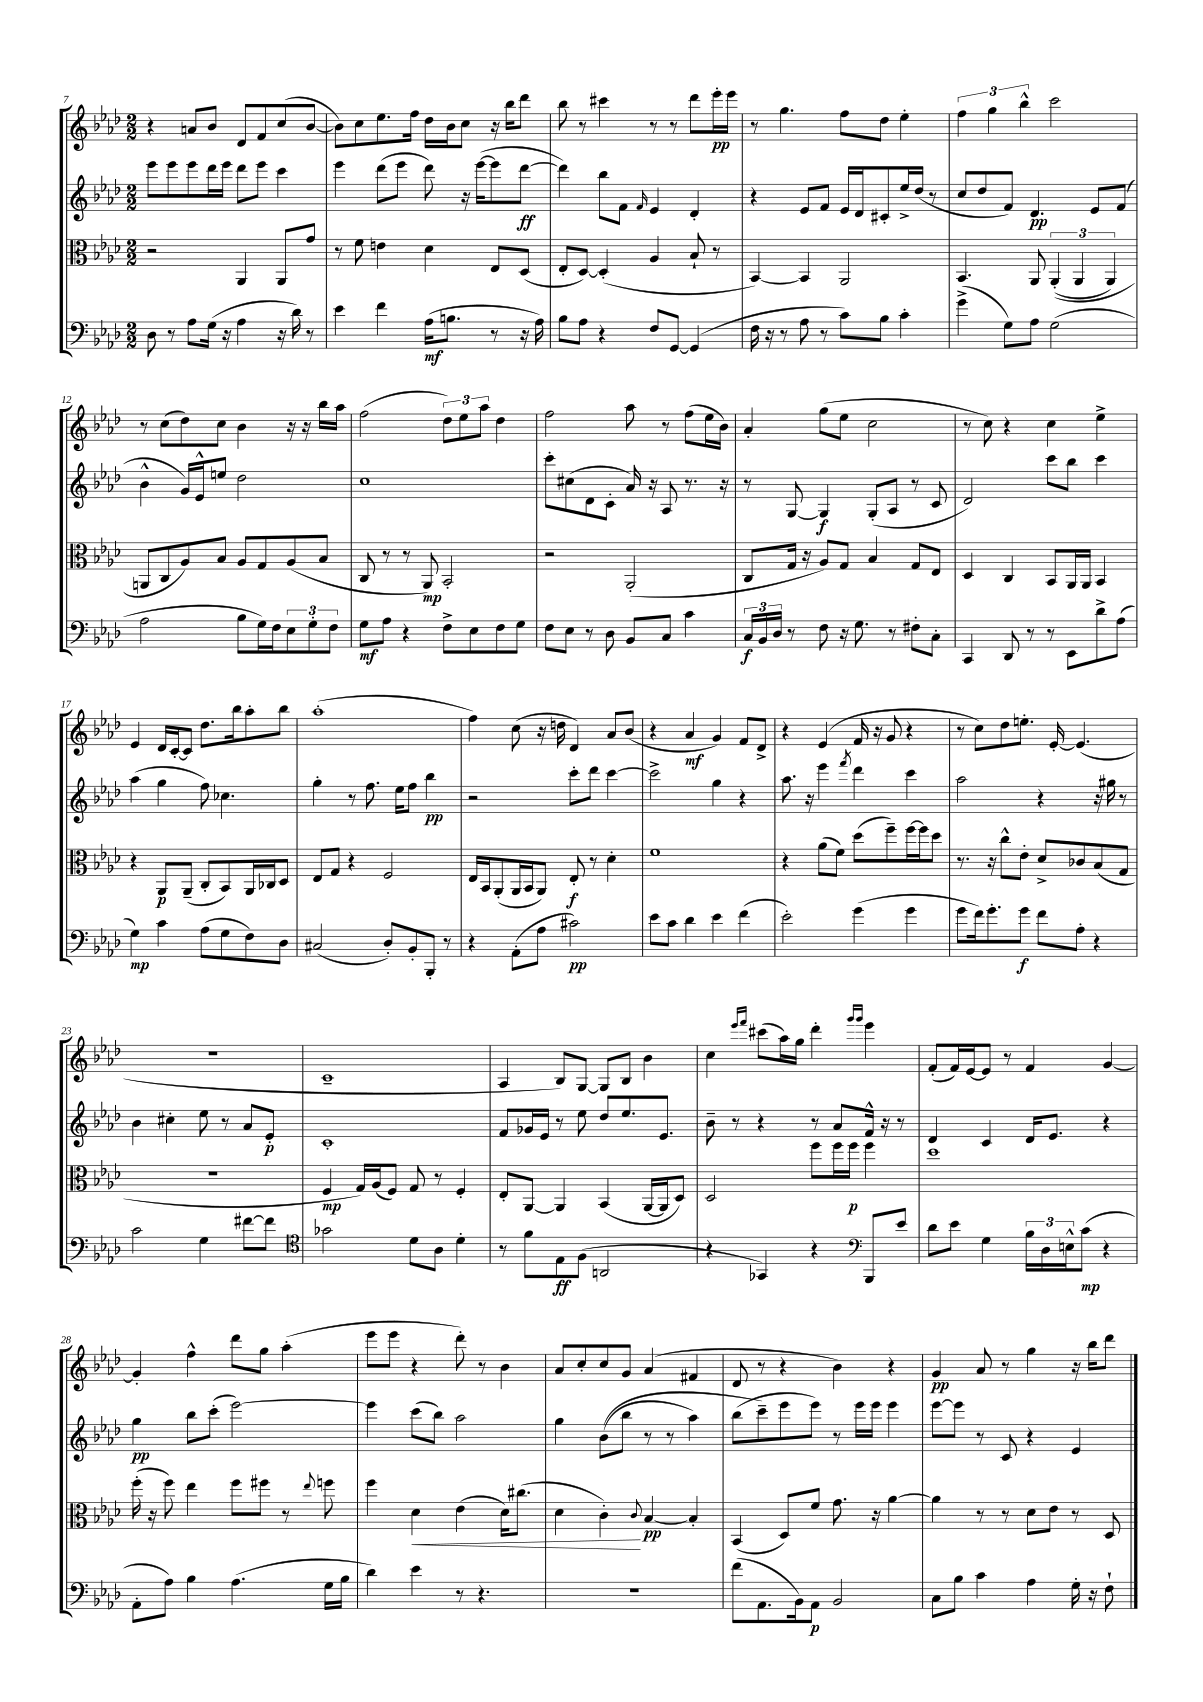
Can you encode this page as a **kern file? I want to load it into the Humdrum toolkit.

**kern	**kern	**kern	**kern
*staff4	*staff3	*staff2	*staff1
*clefF4	*clefC3	*clefG2	*clefG2
*k[b-e-a-d-]	*k[b-e-a-d-]	*k[b-e-a-d-]	*k[b-e-a-d-]
*M2/2	*M2/2	*M2/2	*M2/2
8D-\	2r	8eee-\L	4r
8r	.	8eee-\	.
8A-\L	.	8eee-\	8a/L
(16G\Jk	.	16ddd-\L	8b-/J
16r	.	16eee-\JJ	.
4A-\	4AA-/	8ddd-\L	8d-/L
.	.	8eee-\J	8f/
16r	8AA-/L	4ccc\	(8cc/
16d-\)	.	.	.
8r	8g/J	.	[8b-/J
=	=	=	=
4e-\	8r	4eee-\	8b-\]L)
.	8f\	.	8cc\
4f\	4e\	(8ddd-\L	8.ee-\
.	.	8eee-\J	.
.	.	.	16ff\Jk
(16A-\LK	4d-\	8ddd-\)	16dd-\LL
8.B\J	.	.	16b-\J
.	.	16r	8cc\J
.	.	([16eee-\LK	.
8r	8E-/L	8eee-\]	16r
.	.	.	16bb-\LK
16r	(8D-/J	[8ddd-\J	8ddd-\J
16A-\)	.	.	.
=	=	=	=
8B-\L	8E-'/L	4ddd-\])	8bb-\
8A-\J	[8D-/J)	.	8r
4r	(4D-'/]	8bb-\L	4ccc#\
.	.	8f\J	.
.	.	16qqf/	.
8F/L	4A-/	4e-/	8r
[8GG/J	.	.	8r
(4GG/]	8B-`/	4d-'/	8ddd-\L
.	8r	.	16eee-'\L
.	.	.	16eee-\JJ
=	=	=	=
16F\	[4BB-/)	4r	8r
16r	.	.	.
8r	.	.	4.gg\
8A-\	4BB-/]	8e-/L	.
8r	.	8f/J	.
8c\L)	2AA-/	16e-/LL	8ff\L
.	.	16d-/J	.
8B-\J	.	8c#'/	8dd-\J
4c'\	.	16ee-^/L	4ee-'\
.	.	(16dd-/JJ	.
.	.	8r	.
=	=	=	=
(4g^\	4.BB-/	8cc/L	6ff\
.	.	8dd-/	.
.	.	.	6gg\
8G\L)	.	8f/J)	.
.	.	.	6bb-^^\
8A-\J	8AA-/	4.d-/	.
(2G\	&((6AA-'/	.	2ccc\
.	6AA-/	.	.
.	.	8e-/L	.
.	6AA-/)	.	.
.	.	(8f/J	.
=	=	=	=
2A-\	8AA/L	4b-^^\	8r
.	8C/	.	(8cc\L
.	8A-/&)	16g/LL)	8dd-\)
.	.	16e-^^/J	.
.	8B-/J	8ee/J	8cc\J
8B-\L	8A-/L	2dd-\	4b-\
16G\L)	8G/	.	.
16F\J	.	.	.
12E-\	(8A-/	.	16r
.	.	.	16r
12G'\	.	.	.
.	8B-/J	.	16bb-\LL
12F\J	.	.	.
.	.	.	16aa-\JJ
=	=	=	=
8G\L	8C/	1cc	(2ff\
8A-\J	8r	.	.
4r	8r	.	.
.	8AA-/)	.	.
8F^\L	2BB-'/	.	12dd-\L)
.	.	.	12ee-\
8E-\	.	.	.
.	.	.	12aa-\J
8F\	.	.	4dd-\
8G\J	.	.	.
=	=	=	=
8F\L	2r	8ccc'\L	2ff\
8E-\J	.	(8cc#\	.
8r	.	8d-\	.
8D-\	.	8c'\J	.
8BB-/L	(2AA-'/	16a-/)	8aa-\
.	.	16r	.
8C/J	.	8A-/	8r
4c\	.	8.r	(8ff\L
.	.	.	16ee-\L
.	.	16r	16b-\JJ)
=	=	=	=
24C/LL	8C/L	8r	4a-'/
24BB-/	.	.	.
24D-/JJ	.	.	.
8r	16G/Jk	[8G/	.
.	16r	.	.
8F\	8A-/L)	4G/]	(8gg\L
16r	8G/J	.	8ee-\J
8.G\	.	.	.
.	4B-/	(8G'/L	2cc\
8r	.	8A-/J	.
8F#'\L	8G/L	8r	.
8C'\J	8E-/J	8c/	.
=	=	=	=
4CC/	4D-/	2d-/)	8r
.	.	.	8cc\)
8DD-/	4C/	.	4r
8r	.	.	.
8r	8BB-/L	8ccc\L	4cc\
8EE-\L	16AA-/L	8bb-\J	.
.	16AA-/JJ	.	.
8d-^\	4BB-/	4ccc\	4ee-^\
(8A-\J	.	.	.
=	=	=	=
4G\)	4r	(4aa-\	4e-/
4c\	8AA-/L	4gg\	16d-/LL
.	.	.	[16c'/J
.	(8AA-~/J	.	8c/]J
(8A-\L	8C'/L	8ff\)	8.dd-\L
8G\	8BB-/)	4.cc-\	.
.	.	.	16bb-\k
8F\)	16AA-/L	.	8aa-'\
.	16C-/J	.	.
8D-\J	8D-/J	.	8bb-\J
=	=	=	=
(2C#/	8E-/L	4gg'\	(1aa-'
.	8G/J	.	.
.	4r	8r	.
.	.	8.ff\	.
8D-'/L)	2F/	.	.
.	.	16ee-\LK	.
8BB-'/	.	8ff\J	.
8BBB-'/J	.	4bb-\	.
8r	.	.	.
=	=	=	=
4r	16E-/LL	2r	4ff\)
.	16BB-/J	.	.
.	(8AA-'/	.	.
(8AA-'\L	16AA-/L	.	(8cc\
.	16BB-/J	.	.
8A-\J	8AA-/J)	.	16r
.	.	.	16dd\
2c#\)	8E-'/	8ccc'\L	4d-/)
.	8r	8ddd-\J	.
.	4d-'\	[4ccc\	8a-/L
.	.	.	(8b-/J
=	=	=	=
8e-\L	1f	2ccc^\]	4r
8c\J	.	.	.
4d-\	.	.	4a-/
4e-\	.	4gg\	4g/)
(4f\	.	4r	8f/L
.	.	.	8d-^/J
=	=	=	=
2e-'\)	4r	8.aa-\	4r
.	.	16r	.
.	(8a-\L	4eee-\	(4e-/
.	8f\J)	.	.
.	.	8qfff/	.
(4g\	(8dd-\L	4ddd-\	16f/
.	.	.	16r
.	8ff~\)	.	8g/
4g\	[16ff\L	4ccc\	4r
.	16ff\]J	.	.
.	8dd-\J	.	.
=	=	=	=
8g\L	8.r	2aa-\	8r
16f\k)	.	.	8cc\L)
8.g'\	16r	.	.
.	8cc^^\L	.	8dd-\
8g\J	8e-'\J	.	8.ee'\J
8f\L	8d-^/L	4r	.
.	.	.	[16e-'/
8A-'\J	8c-/	.	(4.e-/]
4r	(8B-/	16r	.
.	.	16gg#\	.
.	8G/J	8r	.
=	=	=	=
2c\	1r	4b-\	1r
.	.	4cc#'\	.
4G\	.	8ee-\	.
.	.	8r	.
[8f#\L	.	8a-/L	.
8f#\]J	.	8e-'/J	.
=	=	=	=
*clefC4	*	*	*
2g-\	4F/	1c'	1c~
.	16G/LL)	.	.
.	(16A-/J	.	.
.	8F/J)	.	.
8d-\L	8G/	.	.
8A-\J	8r	.	.
4d-'\	4F'/	.	.
=	=	=	=
8r	8E-'/L	8f/L	4A-/
8f\L	[8AA-/J	16g-/L	.
.	.	16e-/JJ	.
8E-\	4AA-/]	8r	8B-/L)
(8F\J	.	8ee-\	[8G/J
2AA/	(4BB-/	8dd-/L	8G/]L
.	.	8.ee-/	8B-/J
.	[16AA-/LL	.	4b-\
.	16AA-/]J	8.e-/J	.
.	8D-/J)	.	.
=	=	=	=
4r	2D-/	8b-~\	4cc\
.	.	8r	.
.	.	.	16qqeee-/LL
.	.	.	16qqfff/JJ
4GG-/)	.	4r	(8ccc#\L
.	.	.	16aa-\L)
.	.	.	16gg\JJ
4r	8ff\L	8r	4ddd-'\
.	16ff\L	8a-/L	.
.	16ff\JJ	.	.
*clefF4	*	*	*
.	.	.	16qqggg/LL
.	.	.	16qqggg/JJ
8BBB-/L	4ff\	16f^^/Jk	4eee-\
.	.	16r	.
8e-/J	.	8r	.
=	=	=	=
8d-\L	1dd-	4d-/	(8f'/L
8e-\J	.	.	16f/L)
.	.	.	[16e-/J
4G\	.	4c/	8e-/]J
.	.	.	8r
24B-\LL	.	16d-/LK	4f/
24D-\	.	.	.
.	.	8.e-/J	.
24E^^\J	.	.	.
(8c\J	.	.	.
4r	.	4r	[4g/
=	=	=	=
8AA-'\L	(16ff'\	4gg\	4g'/]
.	16r	.	.
8A-\J)	8ff\)	.	.
4B-\	4ee-\	8bb-\L	4ff^^\
.	.	(8ccc'\J	.
(4.A-\	8ff\L	[2eee-\)	8ddd-\L
.	8ff#\J	.	8gg\J
.	8r	.	(4aa-'\
.	8qqee-/	.	.
16G\LL	8ff\	.	.
16B-\JJ	.	.	.
=	=	=	=
4d-\)	4ff\	4eee-\]	8eee-\L
.	.	.	8eee-\J
4e-\	4d-\	(8ccc\L	4r
.	.	8bb-\J)	.
8r	(4e-\	2aa-\	8ddd-'\)
4.r	.	.	8r
.	16d-\LK)	.	4b-\
.	(8.cc#\J	.	.
=	=	=	=
1r	4d-\	4gg\	8a-/L
.	.	.	8cc'/
.	4c'\)	&((8b-\L	8cc/
.	.	8bb-\J	8g/J
.	8qqc/	.	.
.	[4B-/	8r	(4a-/
.	.	8r	.
.	4B-'/]	4aa-\)	4f#/
=	=	=	=
(8f\L	(4BB-/	(8bb-\L	8d-/
8.AA-\	.	8ccc~\&)	8r
.	8D-/L)	8eee-\	4r
16BB-\k)	.	.	.
8AA-\J	8f/J	8eee-\J)	.
2BB-/	8.g\	8r	4b-\)
.	.	16eee-\LL	.
.	16r	16eee-\JJ	.
.	[4a-\	4eee-\	4r
=	=	=	=
8C\L	4a-\]	[8eee-\L	4g/
8B-\J	.	8eee-\]J	.
4c\	8r	8r	8a-/
.	8r	8c/	8r
4A-\	8d-\L	4r	4gg\
.	8e-\J	.	.
16G'\	8r	4e-/	16r
16r	.	.	16bb-\LK
8F`\	8D-/	.	8ddd-\J
==	==	==	==
*-	*-	*-	*-
